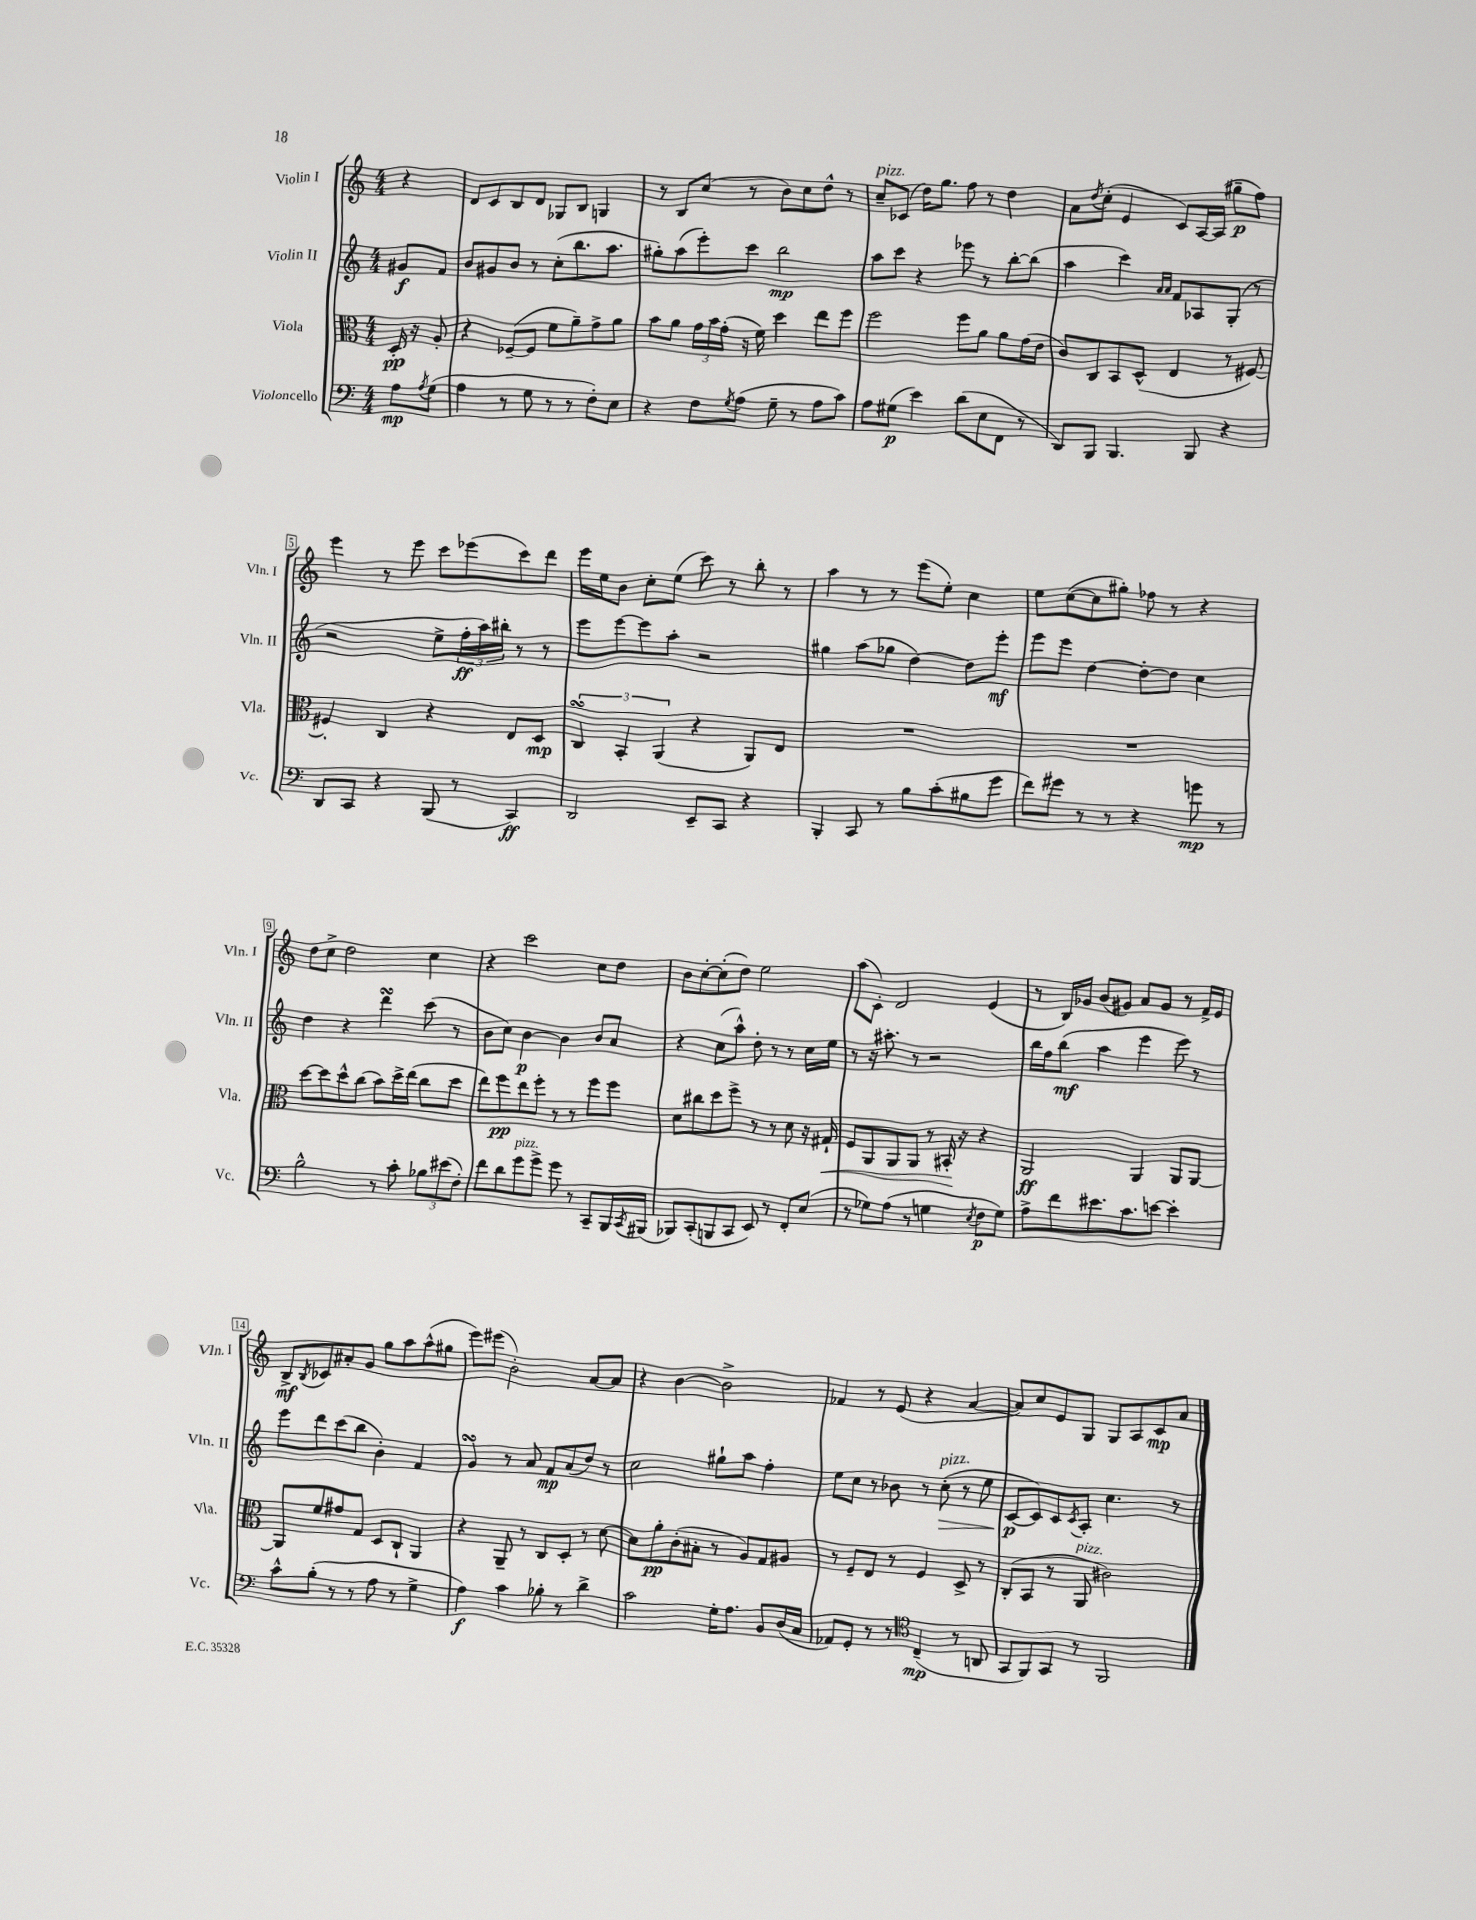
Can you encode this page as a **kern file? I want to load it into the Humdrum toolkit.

**kern	**kern	**kern	**kern
*staff4	*staff3	*staff2	*staff1
*clefF4	*clefC3	*clefG2	*clefG2
*k[]	*k[]	*k[]	*k[]
*M4/4	*M4/4	*M4/4	*M4/4
8A	16D'	8g#	4r
.	16r	.	.
8qA	.	.	.
(8G	8A'	8f	.
=	=	=	=
4A	4r	8b	8d
.	.	8g#	8c
8r	([8F-~	8b	8B
8G	8F-]	8r	8d
8r	8f	(8cc'	8G-
8r	8a~)	8.bb	8B
8F')	8g^	.	4G
.	.	8.aa	.
8E	8a	.	.
=	=	=	=
4r	8b	8gg#')	8r
.	8a	(8aa	8B
8F	24g	8eee')	(8cc
.	24b	.	.
.	(24g'	.	.
8qG	.	.	.
(8A	16r	8ccc	8r
.	16f)	.	.
8G~	4dd	2bb	8b)
8r	.	.	8cc
8A	8ee	.	8dd^^
8c)	8ff	.	8r
=	=	=	=
8A	2ff	8aa	8cc~
(8G#	.	8ccc	(8c-
4e)	.	4r	16dd)
.	.	.	8.gg
(8d	8ff	8eee-	8ff
8E	8a	8r	8r
8FF	8a	[8bb'	4dd
8r	(16g	(8bb]	.
.	16e	.	.
=	=	=	=
8DD)	8c)	4aa	8a
.	.	.	8qdd
8BBB	8C	.	(8cc'
4.BBB	8BB	4ccc)	4e
.	(8D^^	.	.
.	.	16qqa	.
.	.	16qqa	.
.	4E	8f	8c)
8BBB	.	8A-	[16A
.	.	.	(16A]
4r	8r	(8G'	8gg#~
.	[8F#)	8r	8ff)
=	=	=	=
8DD	4F#']	2r	4eee
8CC	.	.	.
4r	4C	.	8r
.	.	.	8eee
(8BBB	4r	8ee^	8ccc
8r	.	24ff'	(8eee-
.	.	24aa)	.
.	.	24bb#'	.
4CC)	8E	8r	8ccc)
.	8D	8r	8ddd
=	=	=	=
2DD	6C	8eee	16eee
.	.	.	16ee
.	.	[8eee	8b
.	6BB'	.	.
.	.	8eee]	8cc'
.	(6AA	.	.
.	.	8aa'	(8ee
8EE~	4r	2r	8ccc)
8CC	.	.	8r
4r	8AA)	.	8bb'
.	8E	.	8r
=	=	=	=
4BBB'	1r	4gg#	4aa
8CC	.	(8aa	8r
8r	.	8gg-	8r
8B	.	[4dd)	(8eee
(8c'	.	.	8ee')
8B#	.	8dd]	4cc
8g	.	8eee'	.
=	=	=	=
8f)	1r	8eee	8ee
8g#	.	8eee	([8cc
8r	.	[4dd	8cc]
8r	.	.	8gg#')
4r	.	8dd'_	8ff-
.	.	8dd]	8r
8g	.	4cc	4r
8r	.	.	.
=	=	=	=
2B^^	[8dd	4dd	8dd
.	8dd]	.	8cc^
.	8dd^^	4r	2dd
.	(8cc	.	.
8r	8b)	4ddd	.
8c'	16dd^	.	.
.	(16ee	.	.
12B-	8cc	(8ccc	4cc
(12e#	.	.	.
.	8dd	8r	.
12F')	.	.	.
=	=	=	=
8f	8ee)	8b	4r
8d	8ff	8cc)	.
8g	8ee	[4b	2ccc
8g^	8ff'	.	.
8g	8r	4b]	.
8r	8r	.	.
8CC~	8ff	8b	8cc
16BBB	8ff	8a	8dd
8qCC	.	.	.
(16BBB#	.	.	.
=	=	=	=
8BBB-)	8d	4r	8b
(8CC'	8cc#	.	[8cc'
8BBB	8dd	(8cc	(8cc']
8CC	8ff^	8aa^^)	8dd)
8EE)	8r	8dd'	2ee
8r	8r	8r	.
8FF'	8d	8r	.
(8E	16r	16cc	.
.	16G#`	16ee	.
=	=	=	=
8r	8F	8r	(8aa
8G-)	8AA	16r	8c')
.	.	8.aa#'	.
(8A	8AA	.	2d
8r	8AA	8r	.
4G	8r	2r	.
.	16BB#'	.	.
.	16r	.	.
8qE	.	.	.
8F	4r	.	(4e
8G)	.	.	.
=	=	=	=
8A^	2AA	16bb	8r
.	.	16ff	.
8f	.	(8bb	16B)
.	.	.	16g-
8.e#	.	4aa	(8b
.	.	.	8g#)
8.c	.	.	.
.	4AA	4eee	8a
[8e	.	.	8g#
4e']	8AA	8eee)	8r
.	[8AA	8r	16f^
.	.	.	16e
=	=	=	=
8c^^	8AA]	8eee	8B^
.	.	.	8qB
(8B'	8f	8ddd	8c-
8r	8g#	(8ccc	8a#'
8r	8G	8bb	8g
8A	8D	4b')	8gg
8r	8C`	.	8aa
4G^	4AA	4f	(8aa^^
.	.	.	8gg#
=	=	=	=
4A)	4r	4g	8eee)
.	.	.	(8eee#
4c	8AA~	8r	2b')
.	8r	8a	.
8B-'	8C	8f	.
8r	8D'	(8a	.
4d^	8r	8dd)	[8a
.	[8d	8r	8a]
=	=	=	=
2c	8d]	2cc	4r
.	8a'	.	.
.	(8c'	.	[4b
.	8B#'	.	.
16G'	8r	8gg#`	2b^]
8.A	.	.	.
.	8A)	8aa	.
8BB	8G	4ff'	.
(16D	8A#	.	.
16C	.	.	.
=	=	=	=
8AA-)	8r	8ee	4f-
8GG'	8F~	8cc	.
8r	8E	8r	8r
8r	8r	8b-	(8e
*clefC4	*	*	*
(4C~	4F	8r	4r
.	.	(8cc'	.
8r	8D^	8r	[4a
8AA	8r	8ee	.
=	=	=	=
8GG	(8C'	[8c	8a])
8FF)	8BB	8c])	8cc
8GG	8r	8c	8e
.	.	8qc	.
8r	8AA	8A'	8G
2FF	2c#)	4.cc	8G
.	.	.	8A
.	.	.	8c
.	.	8r	8a
==	==	==	==
*-	*-	*-	*-
